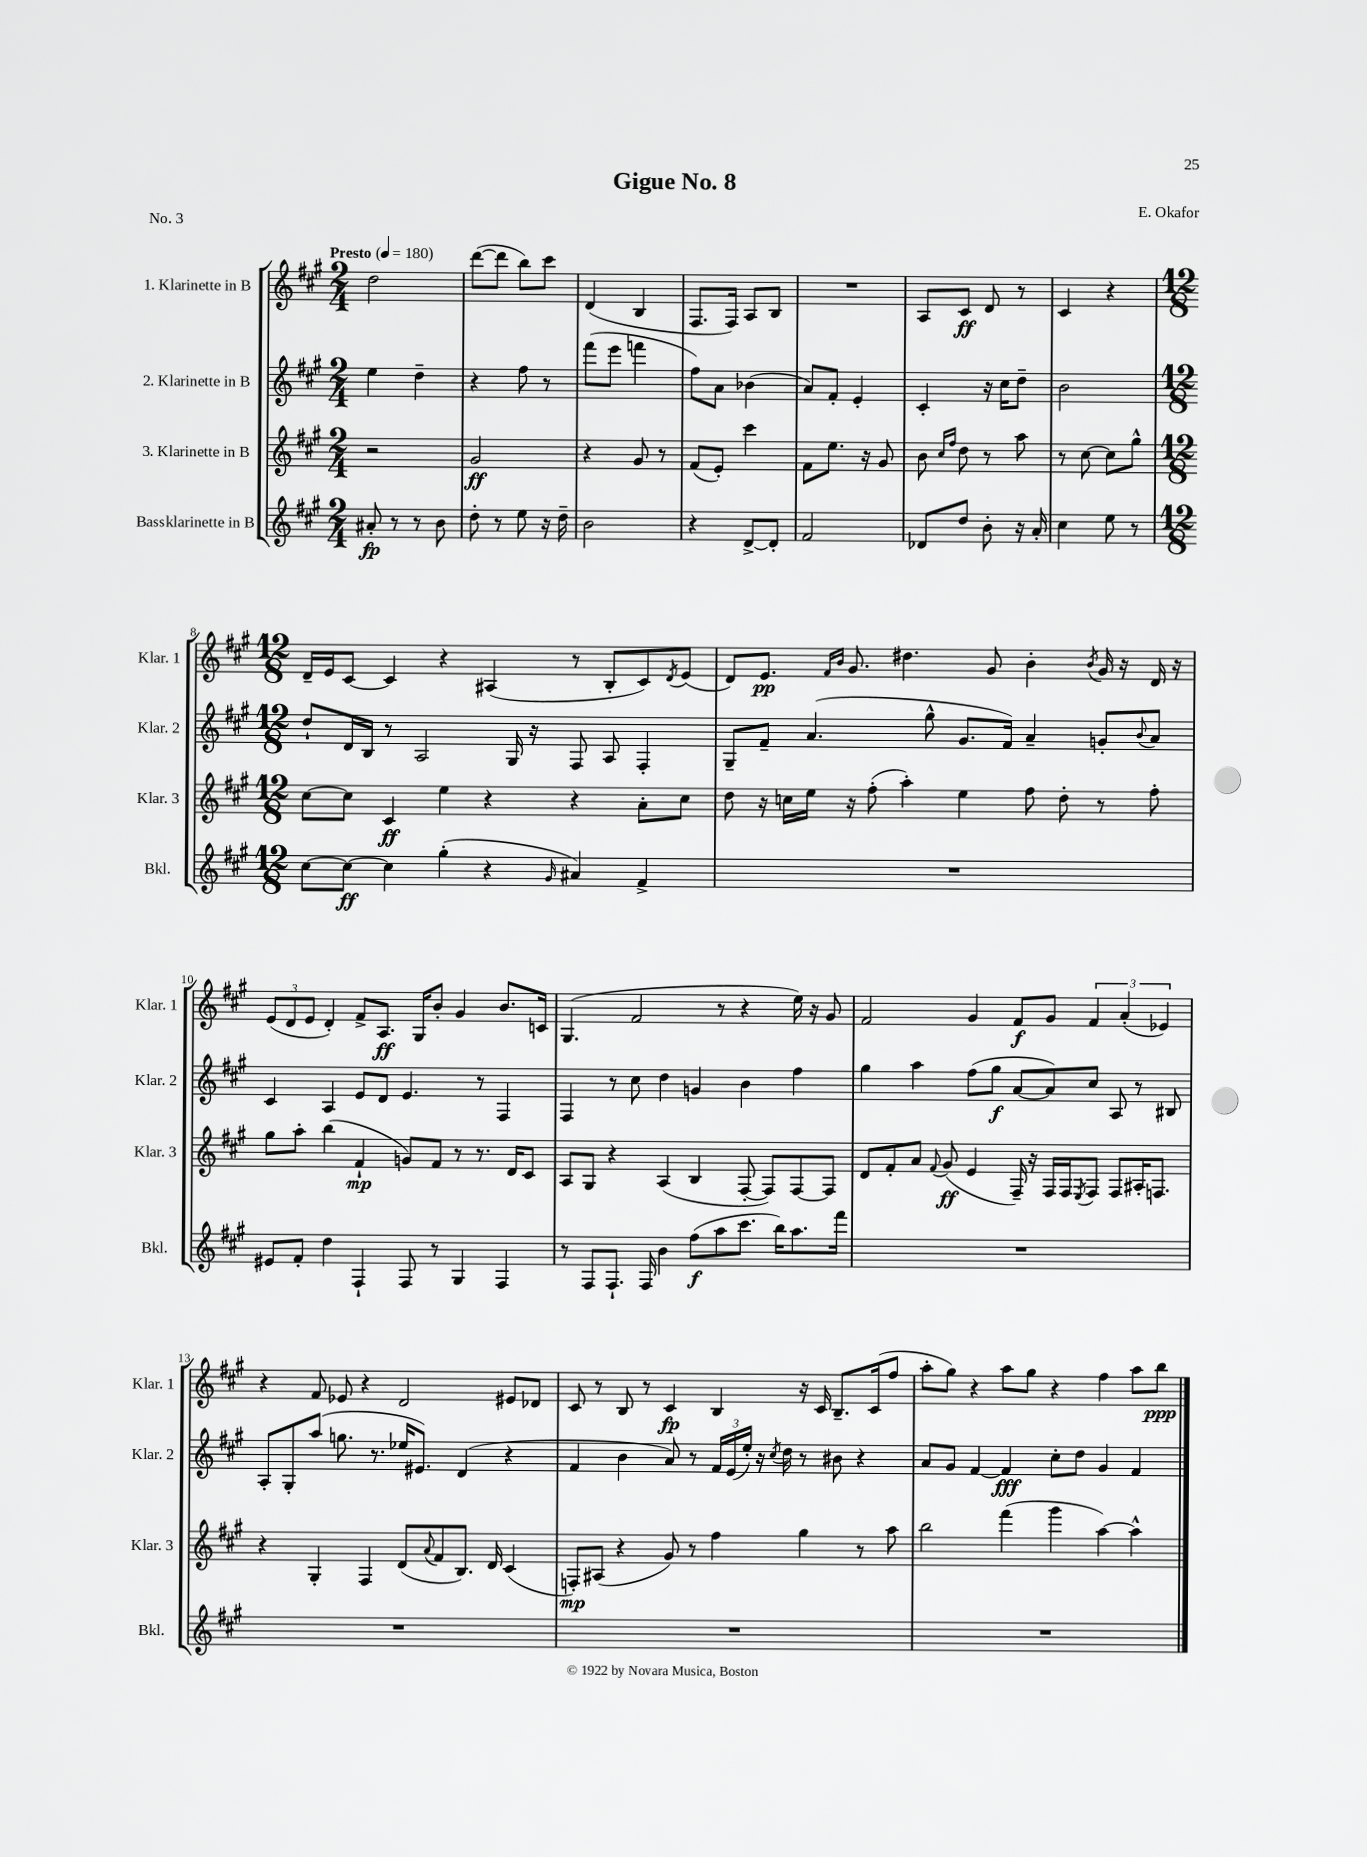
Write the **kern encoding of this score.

**kern	**dynam	**kern	**dynam	**kern	**dynam	**kern	**dynam
*part4	*part4	*part3	*part3	*part2	*part2	*part1	*part1
*staff4	*staff4	*staff3	*staff3	*staff2	*staff2	*staff1	*staff1
*I"Bassklarinette in B	*	*I"3. Klarinette in B	*	*I"2. Klarinette in B	*	*I"1. Klarinette in B	*
*I'Bkl.	*	*I'Klar. 3	*	*I'Klar. 2	*	*I'Klar. 1	*
*clefG2	*	*clefG2	*	*clefG2	*	*clefG2	*
*k[f#c#g#]	*	*k[f#c#g#]	*	*k[f#c#g#]	*	*k[f#c#g#]	*
*M2/4	*	*M2/4	*	*M2/4	*	*M2/4	*
*MM180	*	*MM180	*	*MM180	*	*MM180	*
=1	=1	=1	=1	=1	=1	=1	=1
!	!	!	!	!	!	!LO:TX:a:B:t=Presto	!
8a#X'/	fp	2r	.	4ee\	.	2dd\	.
8r	.	.	.	.	.	.	.
8r	.	.	.	4dd~\	.	.	.
8b\	.	.	.	.	.	.	.
=2	=2	=2	=2	=2	=2	=2	=2
8dd'\	.	2g#/	ff	4r	.	([8ddd\L	.
8r	.	.	.	.	.	8ddd\J]	.
8ee\	.	.	.	8ff#\	.	8bb\L)	.
16r	.	.	.	8r	.	8ccc#\J	.
16dd~\	.	.	.	.	.	.	.
=3	=3	=3	=3	=3	=3	=3	=3
2b\	.	4r	.	(8fff#\L	.	(4d/	.
.	.	.	.	8eee\J	.	.	.
.	.	8g#/	.	4fffn\	.	4B/	.
.	.	8r	.	.	.	.	.
=4	=4	=4	=4	=4	=4	=4	=4
4r	.	(8f#/L	.	8ff#\L)	.	8.F#/L	.
.	.	8e'/J)	.	8a\J	.	.	.
.	.	.	.	.	.	16F#/Jk)	.
[8d^/L	.	4ccc#\	.	(4b-X\	.	8A/L	.
8d'/J]	.	.	.	.	.	8B/J	.
=5	=5	=5	=5	=5	=5	=5	=5
2f#/	.	8f#\L	.	8a/L)	.	2r	.
.	.	8.ee\J	.	8f#'/J	.	.	.
.	.	.	.	4e'/	.	.	.
.	.	16r	.	.	.	.	.
.	.	8g#/	.	.	.	.	.
=6	=6	=6	=6	=6	=6	=6	=6
8d-X/L	.	8b\	.	4c#'/	.	8A/L	.
.	.	16qqcc#/LL	.	.	.	.	.
.	.	16qqff#/JJ	.	.	.	.	.
8dd/J	.	8dd\	.	.	.	8c#/J	ff
8b'\	.	8r	.	16r	.	8d/	.
.	.	.	.	16cc#\KL	.	.	.
16r	.	8aa\	.	8dd~\J	.	8r	.
16a'/	.	.	.	.	.	.	.
=7	=7	=7	=7	=7	=7	=7	=7
4cc#\	.	8r	.	2b\	.	4c#/	.
.	.	[8cc#\	.	.	.	.	.
8ee\	.	8cc#\L]	.	.	.	4r	.
8r	.	8gg#^^\J	.	.	.	.	.
!!LO:LB:g=z
=8	=8	=8	=8	=8	=8	=8	=8
*M12/8	*	*M12/8	*	*M12/8	*	*M12/8	*
[8cc#\L	.	[8cc#\L	.	8dd`/L	.	16d~/LL	.
.	.	.	.	.	.	16e/J	.
8cc#\J_	ff	8cc#\J]	.	16d/L	.	[8c#/J	.
.	.	.	.	16B/JJ	.	.	.
4cc#\]	.	4c#/	ff	8r	.	4c#/]	.
.	.	.	.	2A/	.	.	.
(4gg#'\	.	4ee\	.	.	.	4r	.
4r	.	4r	.	.	.	(4A#X/	.
.	.	.	.	16G#/	.	.	.
.	.	.	.	16r	.	.	.
16qqg#/	.	.	.	.	.	.	.
4a#X/)	.	4r	.	8F#/	.	8r	.
.	.	.	.	8A/	.	8B'/L	.
4f#^/	.	8a'\L	.	4F#'/	.	8c#/)	.
.	.	.	.	.	.	8qd/	.
.	.	8cc#\J	.	.	.	(8e/J	.
=9	=9	=9	=9	=9	=9	=9	=9
1.r	.	8dd\	.	8G#~/L	.	8d/L)	.
.	.	16r	.	8f#~/J	.	8.e/J	pp
.	.	16ccn\LL	.	.	.	.	.
.	.	16ee\JJ	.	(4.a/	.	.	.
.	.	.	.	.	.	16qqf#/LL	.
.	.	.	.	.	.	16qqb/JJ	.
.	.	16r	.	.	.	8.g#/	.
.	.	(8ff#'\	.	.	.	.	.
.	.	4aa'\)	.	.	.	4.dd#X\	.
.	.	.	.	8gg#^^\	.	.	.
.	.	4ee\	.	8.g#/L	.	.	.
.	.	.	.	.	.	8g#/	.
.	.	.	.	16f#/Jk)	.	.	.
.	.	8ff#\	.	4a~/	.	4b'\	.
.	.	8dd'\	.	.	.	.	.
.	.	.	.	.	.	8qb/	.
.	.	8r	.	8gn'/L	.	16g#/	.
.	.	.	.	.	.	16r	.
.	.	.	.	8qqb/	.	.	.
.	.	8ff#'\	.	8a/J	.	16d/	.
.	.	.	.	.	.	16r	.
!!LO:LB:g=z
=10	=10	=10	=10	=10	=10	=10	=10
8e#X/L	.	8gg#\L	.	4c#/	.	(12e/L	.
.	.	.	.	.	.	12d/	.
8f#'/J	.	8aa'\J	.	.	.	.	.
.	.	.	.	.	.	12e/J	.
4dd\	.	(4bb\	.	4A/	.	4d'/)	.
4F#`/	.	4f#`/	mp	8e/L	.	8f#^/L	.
.	.	.	.	8d/J	.	8.A/J	ff
8F#/	.	8gn/L)	.	4.e/	.	.	.
.	.	.	.	.	.	16G#/KL	.
8r	.	8f#/J	.	.	.	8b'/J	.
4G#/	.	8r	.	.	.	4g#/	.
.	.	8.r	.	8r	.	.	.
4F#/	.	.	.	4F#/	.	8.b/L	.
.	.	16d/KL	.	.	.	.	.
.	.	8c#/J	.	.	.	.	.
.	.	.	.	.	.	16cn/Jk	.
=11	=11	=11	=11	=11	=11	=11	=11
8r	.	8A/L	.	4F#/	.	(4.G#/	.
8F#/L	.	8G#/J	.	.	.	.	.
8.F#`/J	.	4r	.	8r	.	.	.
.	.	.	.	8cc#\	.	2f#/	.
16F#/	.	.	.	.	.	.	.
4b\	.	(4A/	.	4dd\	.	.	.
(8ff#\L	f	4B/	.	4gn/	.	.	.
8aa\	.	.	.	.	.	8r	.
8.ccc#\J	.	[8F#'/	.	4b\	.	4r	.
.	.	8F#/L])	.	.	.	.	.
16bb\KL)	.	.	.	.	.	.	.
8.aa\	.	[8F#/	.	4ff#\	.	16ee\)	.
.	.	.	.	.	.	16r	.
.	.	8F#/J]	.	.	.	8g#/	.
16fff#\Jk	.	.	.	.	.	.	.
=12	=12	=12	=12	=12	=12	=12	=12
1.r	.	8d/L	.	4gg#\	.	2f#/	.
.	.	8f#'/	.	.	.	.	.
.	.	8a/J	.	4aa\	.	.	.
.	.	8qqf#/	.	.	.	.	.
.	.	(8g#/	ff	.	.	.	.
.	.	4e/	.	(8ff#\L	.	4g#/	.
.	.	.	.	8gg#\J	f	.	.
.	.	16F#~/)	.	[8a/L	.	8f#/L	f
.	.	16r	.	.	.	.	.
.	.	16F#/LL	.	8a/])	.	8g#/J	.
.	.	16F#/J	.	.	.	.	.
.	.	8qE/	.	.	.	.	.
.	.	8F#/J	.	8cc#/J	.	6f#/	.
.	.	8F#/L	.	8A/	.	.	.
.	.	.	.	.	.	(6a'/	.
.	.	16A#X'/K	.	8r	.	.	.
.	.	8.Fn/J	.	.	.	.	.
.	.	.	.	.	.	6e-X/)	.
.	.	.	.	8B#X/	.	.	.
!!LO:LB:g=z
=13	=13	=13	=13	=13	=13	=13	=13
1.r	.	4r	.	8A'/L	.	4r	.
.	.	.	.	8G#'/	.	.	.
.	.	4G#'/	.	(8aa/J	.	8f#/	.
.	.	.	.	8.ggn\	.	8e-X/	.
.	.	4F#/	.	.	.	4r	.
.	.	.	.	8.r	.	.	.
.	.	(8d/L	.	16ee-X/KL	.	2d/	.
.	.	.	.	8.e#X/J)	.	.	.
.	.	8qqa/	.	.	.	.	.
.	.	8f#/	.	.	.	.	.
.	.	8.B/J)	.	(4d/	.	.	.
.	.	16d/	.	.	.	.	.
.	.	(4c#/	.	4r	.	8e#X/L	.
.	.	.	.	.	.	8d-X/J	.
=14	=14	=14	=14	=14	=14	=14	=14
1.r	.	8Fn'/L)	mp	4f#/	.	8c#/	.
.	.	(8A#X/J	.	.	.	8r	.
.	.	4r	.	4b\	.	8B/	.
.	.	.	.	.	.	8r	.
.	.	8g#/)	.	8a/)	.	4c#/	fp
.	.	8r	.	8r	.	.	.
.	.	4ff#\	.	24f#/LL	.	4B/	.
.	.	.	.	(24e/	.	.	.
.	.	.	.	24ee'/JJ)	.	.	.
.	.	.	.	16r	.	.	.
.	.	.	.	8qcc#/	.	.	.
.	.	.	.	16dd\	.	.	.
.	.	4gg#\	.	8r	.	16r	.
.	.	.	.	.	.	16c#/	.
.	.	.	.	8b#X\	.	8.B~/L	.
.	.	8r	.	4r	.	.	.
.	.	.	.	.	.	(16c#/k	.
.	.	8aa\	.	.	.	8ff#/J	.
=15	=15	=15	=15	=15	=15	=15	=15
1.r	.	2bb\	.	8a/L	.	8aa'\L	.
.	.	.	.	8g#/J	.	8gg#\J)	.
.	.	.	.	[4f#/	.	4r	.
.	.	(4fff#\	.	4f#/]	fff	8aa\L	.
.	.	.	.	.	.	8gg#\J	.
.	.	4ggg#\	.	8cc#'\L	.	4r	.
.	.	.	.	8dd\J	.	.	.
.	.	[4aa\)	.	4g#/	.	4ff#\	.
.	.	4aa^^\]	.	4f#/	.	8aa\L	.
.	.	.	.	.	.	8bb\J	ppp
==	==	==	==	==	==	==	==
*-	*-	*-	*-	*-	*-	*-	*-
